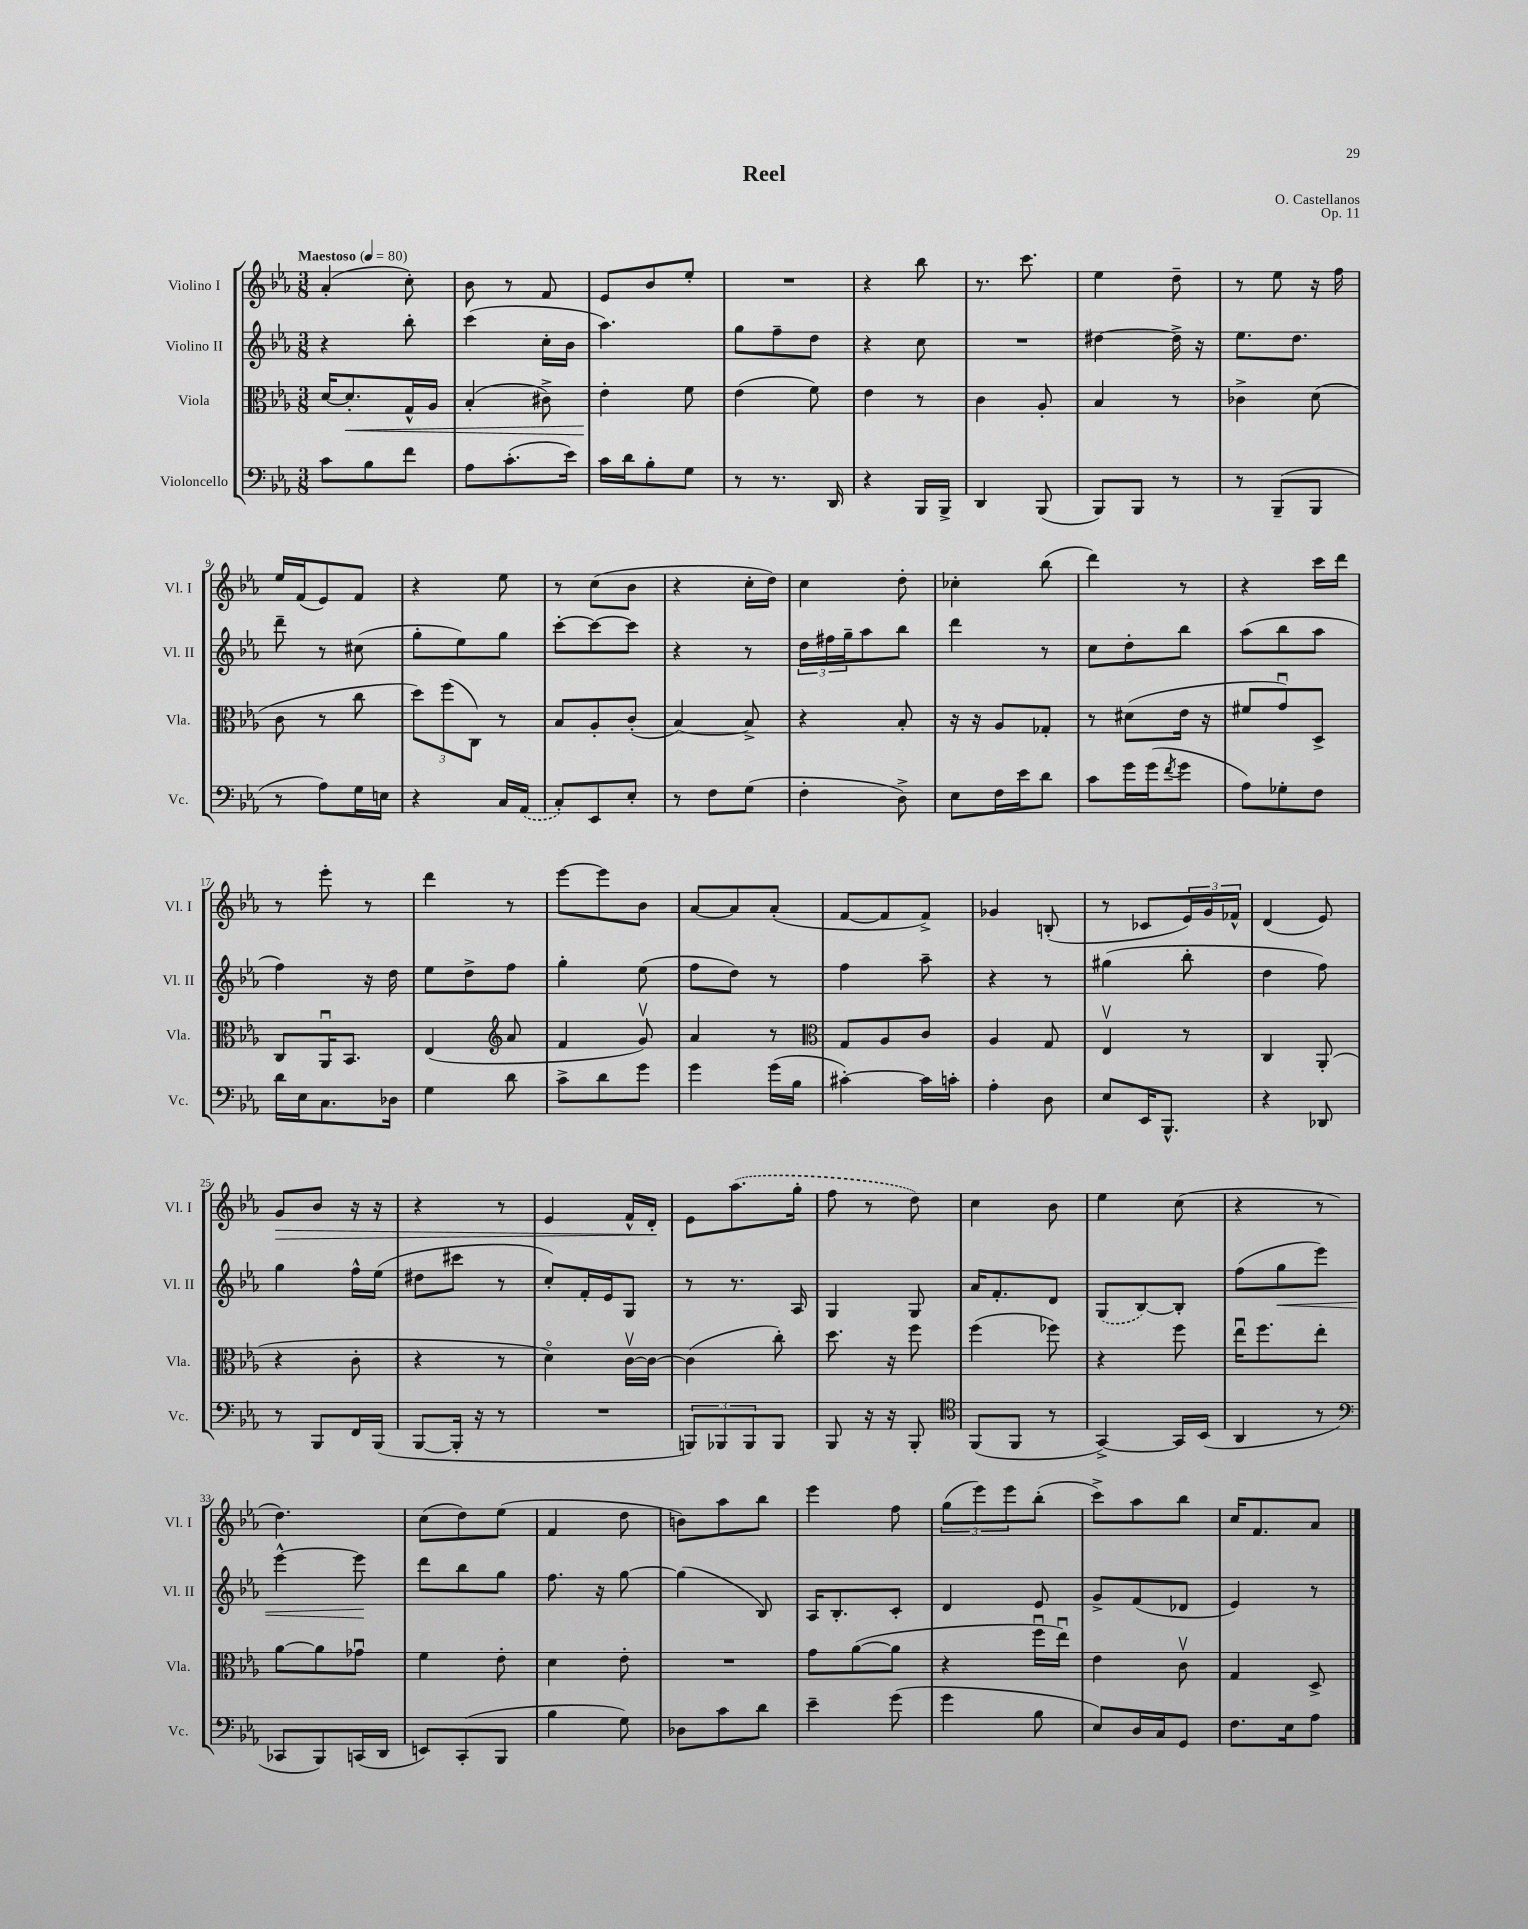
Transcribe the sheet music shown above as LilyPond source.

\header { title = "Reel" composer = "O. Castellanos" opus = "Op. 11" }
<<
\new StaffGroup <<
\new Staff = "s0" \with { instrumentName = "Violino I" shortInstrumentName = "Vl. I" } {
    \clef treble \key ees \major \numericTimeSignature \time 3/8 \tempo "Maestoso" 4 = 80
    aes'4-.( c''8-.) |
    bes'8 r8 f'8 |
    ees'8 bes'8 ees''8-. |
    R4. |
    r4 bes''8 |
    r8. c'''8. |
    ees''4 d''8-- |
    r8 ees''8 r16 f''16 |
    ees''16 f'16( ees'8) f'8 |
    r4 ees''8 |
    r8 c''8( bes'8 |
    r4 c''16-. d''16) |
    c''4 d''8-. |
    ces''4-. bes''8( |
    d'''4) r8 |
    r4 c'''16 d'''16 |
    r8 ees'''8-. r8 |
    d'''4 r8 |
    ees'''8~ ees'''8 bes'8 |
    aes'8~ aes'8 aes'8-.( |
    f'8~ f'8 f'8->) |
    ges'4 b8-.( |
    r8 ces'8 \tuplet 3/2 { ees'16) g'16 fes'16-^ } |
    d'4( ees'8) |
    g'8\> bes'8 r16 r16 |
    r4 r8 |
    ees'4 f'16-^ d'16-.\! |
    ees'8 \once \slurDashed aes''8.( g''16-. |
    f''8 r8 d''8) |
    c''4 bes'8 |
    ees''4 c''8( |
    r4 r8 |
    d''4.) |
    c''8( d''8) ees''8( |
    f'4 d''8 |
    b'8) aes''8 bes''8 |
    ees'''4 f''8 |
    \tuplet 3/2 { g''8( ees'''8) ees'''8 } bes''8-.( |
    c'''8->) aes''8 bes''8 |
    c''16 f'8. aes'8 \bar "|." |
}
\new Staff = "s1" \with { instrumentName = "Violino II" shortInstrumentName = "Vl. II" } {
    \clef treble \key ees \major \numericTimeSignature \time 3/8
    r4 bes''8-. |
    c'''4( c''16-. bes'16 |
    aes''4.) |
    g''8 f''8-- d''8 |
    r4 c''8 |
    R4. |
    dis''4~ dis''16-> r16 |
    ees''8. d''8. |
    d'''8-- r8 cis''8( |
    g''8-. ees''8) g''8 |
    c'''8~-. c'''8~ c'''8 |
    r4 r8 |
    \tuplet 3/2 { d''16 fis''16 g''16-- } aes''8 bes''8 |
    d'''4 r8 |
    c''8 d''8-. bes''8 |
    aes''8( bes''8 aes''8 |
    f''4) r16 d''16 |
    ees''8 d''8-> f''8 |
    g''4-. ees''8( |
    f''8 d''8) r8 |
    f''4 aes''8-- |
    r4 r8 |
    gis''4( bes''8-. |
    d''4 f''8) |
    g''4 f''16-^ ees''16( |
    dis''8 cis'''8 r8 |
    c''8-.) f'16-. ees'16 g8 |
    r8 r8. aes16 |
    g4 g8 |
    aes'16 f'8.-. d'8 |
    \once \slurDashed g8( bes8~) bes8-. |
    f''8( g''8\< ees'''8) |
    ees'''4~-^ ees'''8\! |
    d'''8 bes''8 g''8 |
    f''8. r16 g''8~ |
    g''4( bes8) |
    aes16 bes8.-. c'8-. |
    d'4 ees'8 |
    g'8-> f'8( des'8 |
    ees'4) r8 \bar "|." |
}
\new Staff = "s2" \with { instrumentName = "Viola" shortInstrumentName = "Vla." } {
    \clef alto \key ees \major \numericTimeSignature \time 3/8
    d'16~ d'8.-.\< g16-^ aes16 |
    bes4-.( cis'8->) |
    ees'4-.\! f'8 |
    ees'4( f'8) |
    ees'4 r8 |
    c'4 aes8-. |
    bes4 r8 |
    ces'4-> d'8( |
    c'8 r8 c''8 |
    \tuplet 3/2 { d''8) f''8( c8) } r8 |
    bes8 aes8-. c'8-.( |
    bes4~) bes8-> |
    r4 bes8-. |
    r16 r16 aes8 ges8-. |
    r8 dis'8( ees'16 r16 |
    fis'8 g'8\downbow) d8-> |
    c8 aes,16\downbow bes,8. |
    ees4( \clef treble aes'8 |
    f'4 g'8\upbow) |
    aes'4 r8 |
    \clef alto g8 aes8 c'8 |
    aes4 g8 |
    ees4\upbow r8 |
    c4 aes,8-.( |
    r4 c'8-. |
    r4 r8 |
    d'4\flageolet) c'16~\upbow c'16~ |
    c'4( c''8-.) |
    d''8. r16 f''8 |
    f''4( fes''8) |
    r4 f''8 |
    ees''16\downbow f''8. ees''8-. |
    aes'8~ aes'8 ges'8\downbow |
    f'4 ees'8-. |
    d'4 ees'8-. |
    R4. |
    g'8 aes'8~( aes'8 |
    r4 f''16\downbow ees''16\downbow) |
    ees'4 c'8\upbow |
    g4 d8-> \bar "|." |
}
\new Staff = "s3" \with { instrumentName = "Violoncello" shortInstrumentName = "Vc." } {
    \clef bass \key ees \major \numericTimeSignature \time 3/8
    c'8 bes8 f'8 |
    aes8 c'8.-.( ees'16) |
    c'16 d'16 bes8-. g8 |
    r8 r8. d,16 |
    r4 bes,,16 bes,,16-> |
    d,4 bes,,8( |
    bes,,8) bes,,8 r8 |
    r8 bes,,8--( bes,,8 |
    r8 aes8) g16 e16 |
    r4 c16 \once \slurDashed aes,16( |
    c8-.) ees,8 ees8-. |
    r8 f8 g8( |
    f4-. d8->) |
    ees8 f16 ees'16 d'8 |
    c'8 g'16 g'16( \acciaccatura { f'8 } g'8 |
    aes8) ges8-. f8 |
    d'16 ees16 c8. des16 |
    g4 d'8 |
    c'8-> d'8 g'8 |
    g'4 g'16( bes16 |
    cis'4~-.) cis'16 c'16-. |
    aes4-. d8 |
    ees8 ees,16 bes,,8.-^ |
    r4 des,8 |
    r8 bes,,8 f,16 bes,,16( |
    bes,,8~ bes,,16-. r16 r8 |
    R4. |
    \tuplet 3/2 { b,,8) bes,,8 bes,,8 } bes,,8 |
    bes,,8 r16 r16 bes,,8-. |
    \clef tenor f,8( f,8 r8 |
    g,4~->) g,16 bes,16( |
    aes,4 r8 |
    \clef bass ces,8 bes,,8) c,16( d,16 |
    e,8) c,8-.( bes,,8 |
    bes4 g8) |
    des8 c'8 d'8 |
    ees'4-- g'8( |
    g'4 bes8 |
    ees8) d16 c16 g,8 |
    f8. ees16 aes8 \bar "|." |
}
>>
>>
